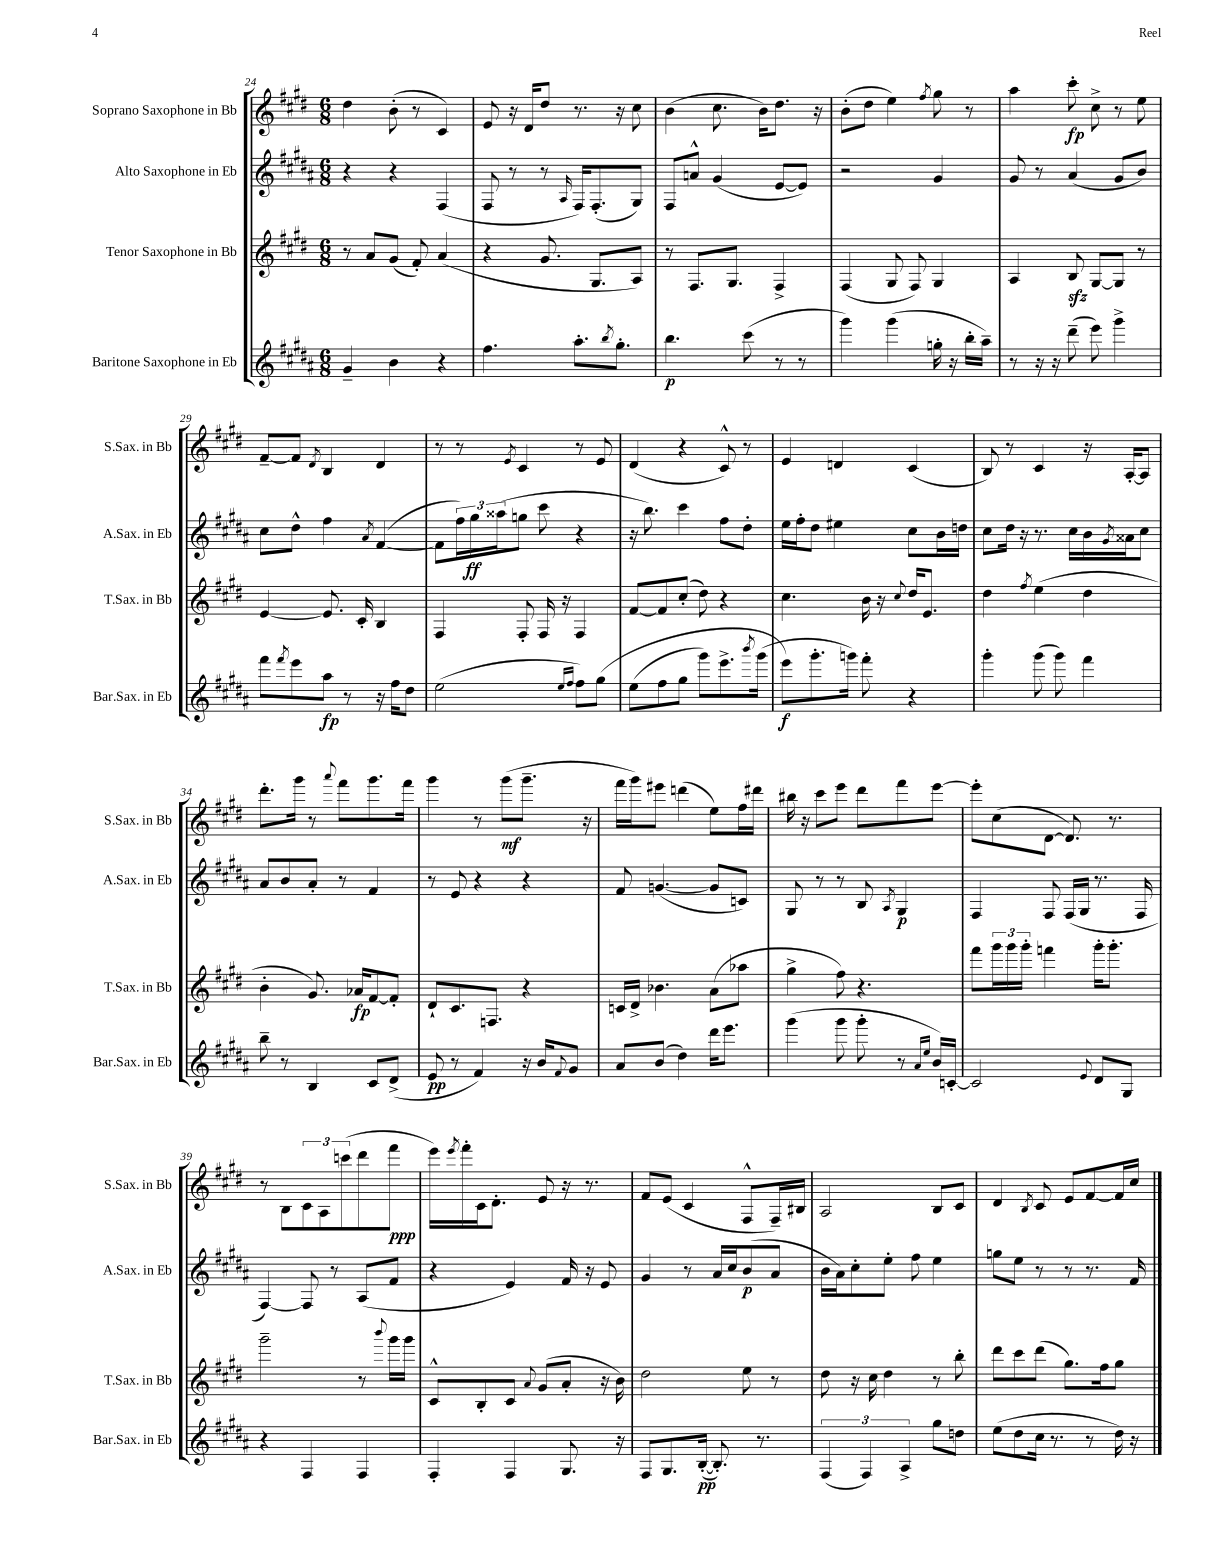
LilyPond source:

<<
\new StaffGroup <<
\new Staff = "s0" \with { instrumentName = "Soprano Saxophone in Bb" shortInstrumentName = "S.Sax. in Bb" } {
    \clef treble \key e \major \numericTimeSignature \time 6/8
    dis''4 b'8-.( r8 cis'4) |
    e'8 r16 dis'16 dis''8 r8. r16 cis''8 |
    b'4( cis''8. b'16) dis''8. r16 |
    b'8-.( dis''8 e''4) \acciaccatura { fis''8 } gis''8 r8 |
    a''4 cis'''8-.\fp cis''8-> r8 e''8 |
    fis'8~-- fis'8 \acciaccatura { dis'8 } b4 dis'4 |
    r8 r8 \acciaccatura { e'8 } cis'4 r8 e'8 |
    dis'4( r4 cis'8-^) r8 |
    e'4 d'4 cis'4( |
    b8) r8 cis'4 r16 a16~-. a8 |
    dis'''8.-. gis'''16 r8 \appoggiatura { a'''8 } fis'''8 gis'''8. fis'''16 |
    gis'''4 r8 gis'''8\mf( gis'''8.-- r16 |
    fis'''16 gis'''16) eis'''8 d'''4( e''8) fis''16 dis'''16 |
    bis''16 r16 cis'''8 e'''8 dis'''8 fis'''8 e'''8~ |
    e'''8-. cis''8( dis'8~ dis'8.) r8. |
    r8 b8 \tuplet 3/2 { cis'8 a8 c'''8( } dis'''8 fis'''8\ppp |
    e'''16) \acciaccatura { e'''8 } fis'''16-. cis'16 dis'8.-. e'8 r16 r8. |
    fis'8 e'8( cis'4 fis8-^ fis16--) bis16 |
    a2 b8 cis'8 |
    dis'4 \acciaccatura { b8 } cis'8 e'8 fis'8~ fis'16 cis''16 \bar "|." |
}
\new Staff = "s1" \with { instrumentName = "Alto Saxophone in Eb" shortInstrumentName = "A.Sax. in Eb" } {
    \clef treble \key b \major \numericTimeSignature \time 6/8
    r4 r4 fis4( |
    fis8 r8 r8 \grace { ais16 } fis16) fis8.-.( gis8) |
    fis8 a'8-^ gis'4( e'8~ e'8) |
    r2 gis'4 |
    gis'8 r8 ais'4( gis'8 b'8) |
    cis''8 dis''8-^ fis''4 \acciaccatura { ais'8 } fis'4~( |
    fis'8 \tuplet 3/2 { fis''16) gis''16\ff aisis''16( } g''8 cis'''8 r4 |
    r16 b''8.) cis'''4 fis''8 dis''8-. |
    e''16 fis''16-. dis''8 eis''4 cis''8 b'16 d''16 |
    cis''8 dis''16 r16 r8. cis''16 b'16 \acciaccatura { gis'8 } aisis'16 cis''8 |
    ais'8 b'8 ais'8-. r8 fis'4 |
    r8 e'8 r4 r4 |
    fis'8 g'4.~( g'8 c'8) |
    gis8 r8 r8 b8 \acciaccatura { ais8 } gis4\p |
    fis4 fis8 fis16( gis16 r8. fis16 |
    fis4~) fis8 r8 ais8( fis'8 |
    r4 e'4) fis'16 r16 e'8 |
    gis'4 r8 ais'16 cis''16 b'8\p( ais'8 |
    b'16 ais'16) cis''8-. e''8-. fis''8 e''4 |
    g''8 e''8 r8 r8 r8. fis'16 \bar "|." |
}
\new Staff = "s2" \with { instrumentName = "Tenor Saxophone in Bb" shortInstrumentName = "T.Sax. in Bb" } {
    \clef treble \key e \major \numericTimeSignature \time 6/8
    r8 a'8 gis'8( fis'8-.) a'4( |
    r4 gis'8. gis8. a8) |
    r8 fis8. gis8. fis4-> |
    fis4( gis8 fis8) gis4 |
    a4 b8\sfz gis8~ gis8 r8 |
    e'4~ e'8. cis'16-. b4 |
    fis4 fis8-. fis16 r16 fis4 |
    fis'8~ fis'8 cis''8-.( dis''8) r4 |
    cis''4. b'16 r16 \appoggiatura { cis''8 } dis''16 e'8. |
    dis''4 \acciaccatura { fis''8 } e''4( dis''4 |
    b'4-. gis'8.) aes'16\fp fis'8~ fis'8-. |
    dis'8-! cis'8. f8. r4 |
    c'16 dis'16-> bes'4. a'8( aes''8 |
    gis''4-> fis''8) r4. |
    fis'''8 \tuplet 3/2 { gis'''16 gis'''16 gis'''16-. } f'''4 gis'''16-. gis'''8.-. |
    gis'''2-- r8 \appoggiatura { b'''8 } gis'''16 gis'''16 |
    cis'8-^ b8-. cis'8 \appoggiatura { a'8 } gis'8( a'8-. r16 b'16) |
    dis''2 e''8 r8 |
    dis''8 r16 cis''16 dis''4 r8 b''8-. |
    dis'''8 cis'''8 dis'''8( gis''8.) fis''16 gis''8 \bar "|." |
}
\new Staff = "s3" \with { instrumentName = "Baritone Saxophone in Eb" shortInstrumentName = "Bar.Sax. in Eb" } {
    \clef treble \key b \major \numericTimeSignature \time 6/8
    gis'4-- b'4 r4 |
    fis''4. ais''8.-. \acciaccatura { b''8 } gis''8.-. |
    b''4.\p cis'''8( r8 r8 |
    gis'''4) gis'''4( g''16-. r16 b''16-. ais''16--) |
    r8 r16 r16 dis'''8--( e'''8) gis'''4-> |
    fis'''8 \acciaccatura { fis'''8 } e'''8 ais''8\fp r8 r16 fis''16 dis''8 |
    e''2( \grace { e''16 fis''16 } fis''8) gis''8\( |
    e''8( fis''8 gis''8 gis'''8) e'''8.-> \acciaccatura { b'''8 } gis'''16( |
    e'''8\f\) gis'''8.-. g'''16) fis'''8-. r4 |
    gis'''4-. gis'''8( gis'''8) fis'''4 |
    b''8-- r8 b4 cis'8 dis'8->( |
    e'8\pp r8 fis'4) r16 b'16 \appoggiatura { fis'8 } gis'8 |
    ais'8 b'8( dis''4) dis'''16 e'''8. |
    gis'''4( gis'''8 gis'''8-. r8 \grace { ais'16 e''16 } b'16) c'16~-. |
    c'2 \appoggiatura { e'8 } dis'8 gis8 |
    r4 fis4 fis4 |
    fis4-. fis4 gis8. r16 |
    fis8 gis8. b16~-.\pp( b8.-.) r8. |
    \tuplet 3/2 { fis4( fis4) ais4-> } gis''8 d''8 |
    e''8( dis''8 cis''16 r8. r8 dis''16) r16 \bar "|." |
}
>>
>>
\layout { \context { \Score currentBarNumber = #24 } }
